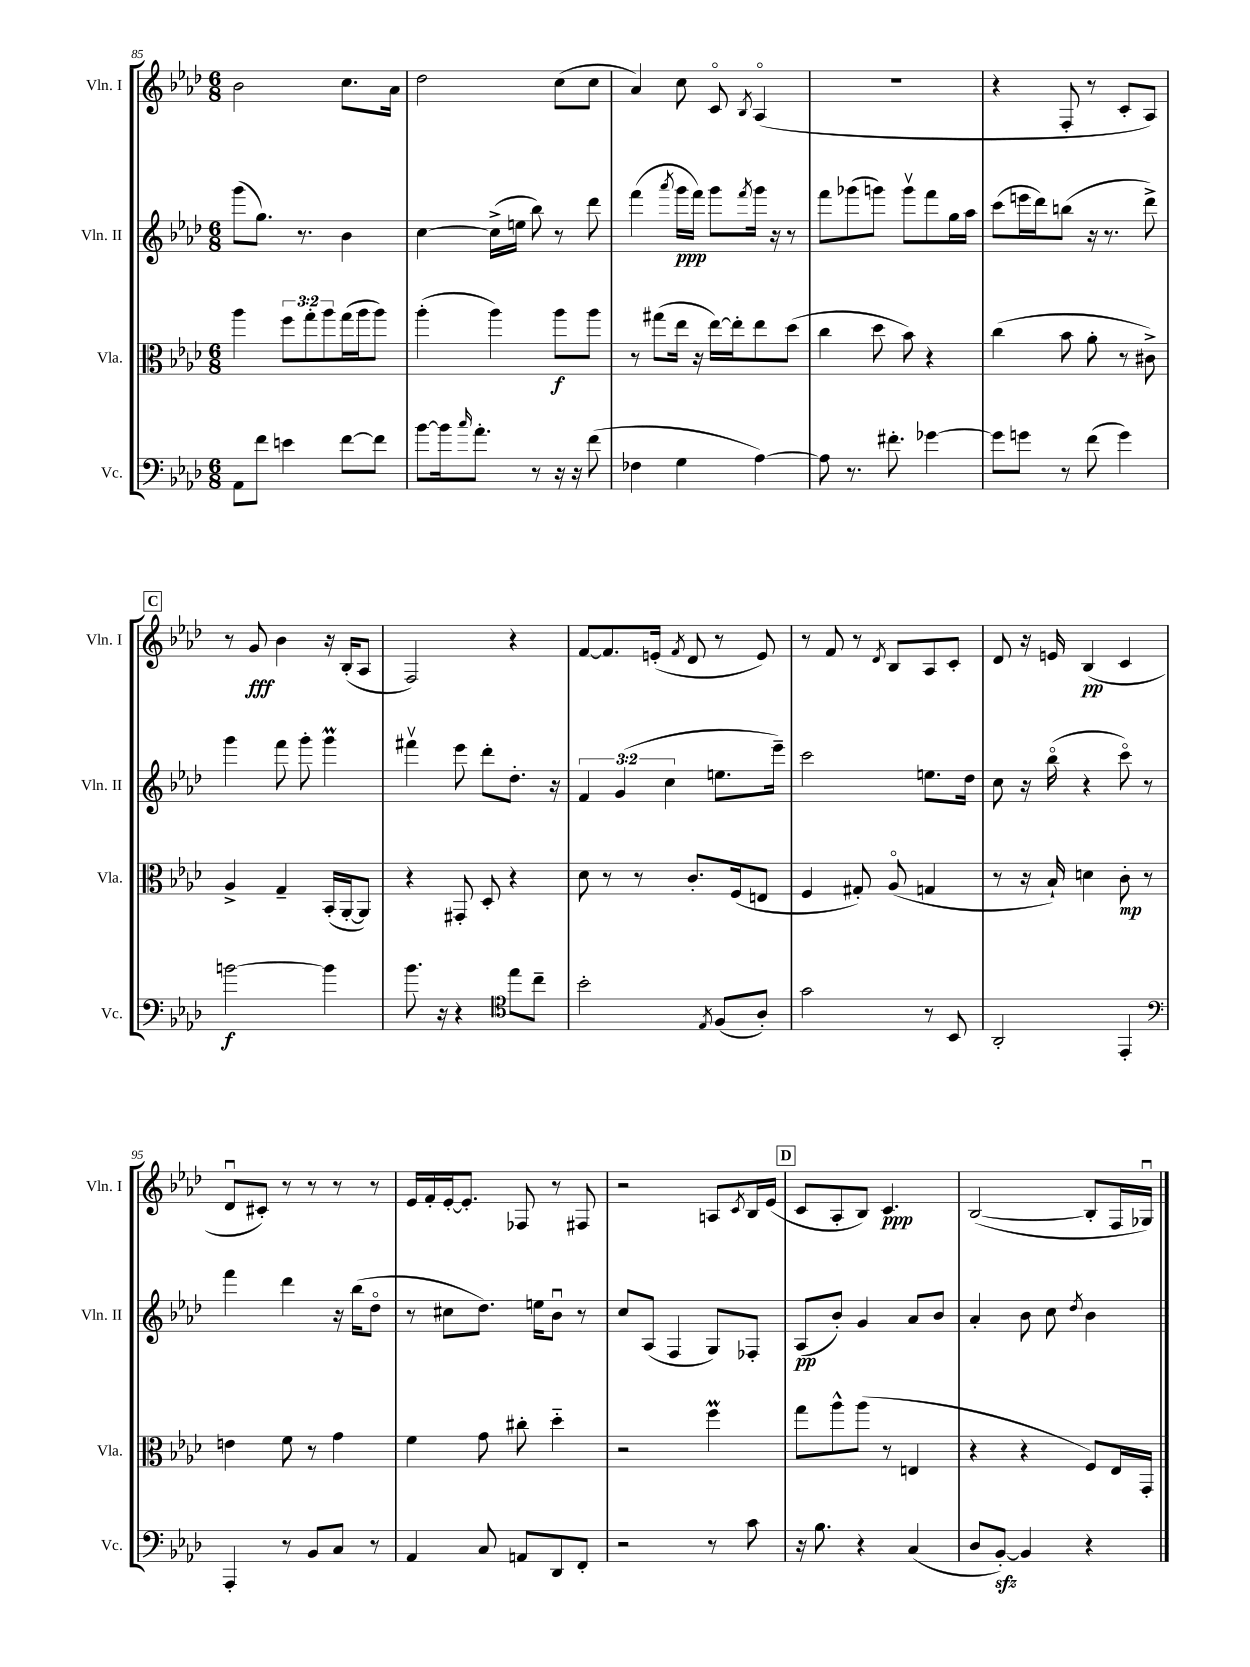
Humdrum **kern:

**kern	**kern	**kern	**kern
*staff4	*staff3	*staff2	*staff1
*clefF4	*clefC3	*clefG2	*clefG2
*k[b-e-a-d-]	*k[b-e-a-d-]	*k[b-e-a-d-]	*k[b-e-a-d-]
*M6/8	*M6/8	*M6/8	*M6/8
8AA-	4aa-	(8ggg	2b-
8f	.	8.gg)	.
4e	12ff	.	.
.	.	8.r	.
.	12gg'	.	.
.	12aa-	.	.
[8f	(16gg	4b-	8.cc
.	16aa-	.	.
8f]	8aa-)	.	.
.	.	.	16a-
=	=	=	=
[8b-	(4aa-'	[4cc	2dd-
16b-]	.	.	.
16qqcc	.	.	.
8.a-'	.	.	.
.	4aa-)	(16cc^]	.
.	.	16ee	.
8r	.	8bb-)	.
16r	8aa-	8r	(8cc
16r	.	.	.
(8f	8aa-	8ddd-	8cc
=	=	=	=
4F-	8r	(4fff	4a-)
.	(8gg#	.	.
.	.	8qaaa-	.
4G	16ee-	16ggg	8cc
.	16r	16fff)	.
.	[16ee-)	8ggg	8co
.	16ee-']	.	.
.	.	8qfff	8qB-
[4A-)	8ee-	16ggg	(4A-o
.	.	16r	.
.	(8dd-	8r	.
=	=	=	=
8A-]	4cc	8fff	2.r
8.r	.	(8ggg-	.
.	8dd-	8ggg)	.
8.f#'	.	.	.
.	8b-)	8gggv	.
[4g-	4r	8fff	.
.	.	16gg	.
.	.	16aa-	.
=	=	=	=
8g-]	(4cc	(8ccc	4r
8g	.	16eee	.
.	.	16ddd-)	.
8r	8b-	(8bb	8F'
(8f	8a-'	16r	8r
.	.	8.r	.
4g)	8r	.	8c'
.	8c#^)	8ddd-^)	8A-)
=	=	=	=
[2b	4A-^	4ggg	8r
.	.	.	8g
.	4G~	8fff	4b-
.	.	8ggg'	.
4b]	(16BB-'	4ggg	16r
.	[16AA-'	.	(16B-'
.	8AA-])	.	8A-
=	=	=	=
8.b-	4r	4fff#v	2F)
16r	.	.	.
4r	8GG#'	8eee-	.
.	8D-'	8ddd-'	.
*clefC4	*	*	*
8ee-	4r	8.dd-'	4r
8cc~	.	.	.
.	.	16r	.
=	=	=	=
2b-'	8d-	6f	[8f
.	8r	.	8.f]
.	.	(6g	.
.	8r	.	.
.	.	.	(16e'
.	.	6cc	.
.	.	.	8qf
.	8.c'	.	8d-
8qE-	.	.	.
(8F	.	8.ee	8r
.	(16F	.	.
8A-')	8E	.	8e)
.	.	16eee-~)	.
=	=	=	=
2g	4F	2ccc	8r
.	.	.	8f
.	8G#')	.	8r
.	.	.	8qd-
.	(8A-o	.	8B-
8r	4G	8.ee	8A-
8BB-	.	.	8c'
.	.	16dd-	.
=	=	=	=
2AA-'	8r	8cc	8d-
.	16r	16r	16r
.	16B-`)	(16bb-o	16e
.	4d	4r	(4B-
4EE-'	8c'	8ccco)	4c
.	8r	8r	.
=	=	=	=
*clefF4	*	*	*
4AAA-'	4e	4fff	8d-u
.	.	.	8c#')
8r	8f	4ddd-	8r
8BB-	8r	.	8r
8C	4g	16r	8r
.	.	(16bb-	.
8r	.	8dd-o	8r
=	=	=	=
4AA-	4f	8r	16e-
.	.	.	16f'
.	.	8cc#	[16e-'
.	.	.	8.e-']
8C	8g	8.dd-)	.
8AA	8cc#'	.	8F-
.	.	16ee	.
8DD-	4dd-'~	8b-u	8r
8FF'	.	8r	8F#
=	=	=	=
2r	2r	8cc	2r
.	.	(8A-	.
.	.	4F	.
8r	4ff	8G)	8A
.	.	.	8qc
8c	.	8F-'	16B-
.	.	.	(16e-
=	=	=	=
16r	8gg	(8A-	8c
8.B-	.	.	.
.	8aa-^^	8b-')	8A-'
4r	(8aa-	4g	8B-)
.	8r	.	4.c
(4C	4E	8a-	.
.	.	8b-	.
=	=	=	=
8D-	4r	4a-'	([2B-
[8BB-')	.	.	.
4BB-]	4r	8b-	.
.	.	8cc	.
.	.	8qdd-	.
4r	8F)	4b-	8B-']
.	16E-	.	16F
.	16GG'	.	16G-u)
==	==	==	==
*-	*-	*-	*-
